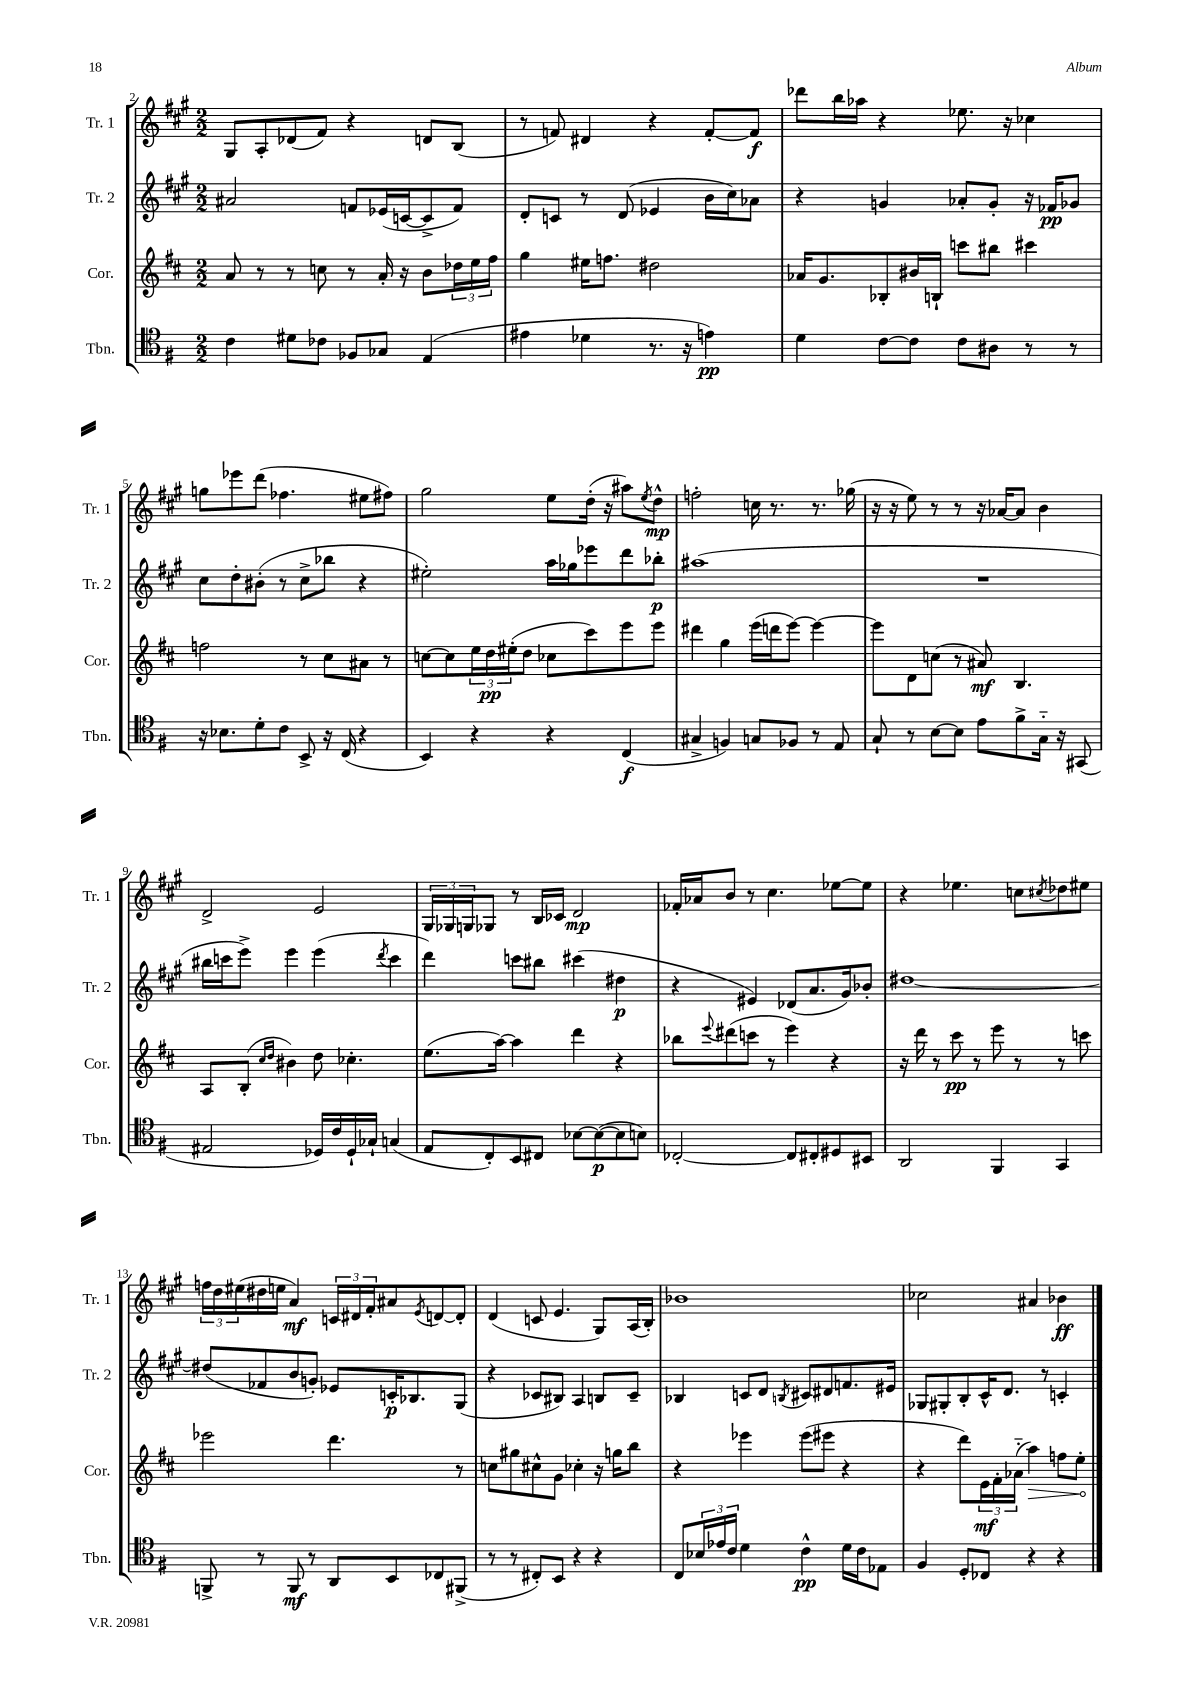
<<
\new StaffGroup <<
\new Staff = "s0" \with { instrumentName = "Tr. 1" shortInstrumentName = "Tr. 1" } {
    \clef treble \key a \major \numericTimeSignature \time 2/2
    gis8 a8-. des'8( fis'8) r4 d'8 b8( |
    r8 f'8) dis'4 r4 f'8~-. f'8\f |
    des'''8 b''16 aes''16 r4 ees''8. r16 ces''4 |
    g''8 ees'''8 d'''8( fes''4. eis''8 fis''8) |
    gis''2 e''8 d''16-.( r16 ais''8) \acciaccatura { e''8 } d''8-^\mp |
    f''2-. c''16 r8. r8. ges''16( |
    r16 r16 e''8) r8 r8 r16 aes'16~ aes'8 b'4 |
    d'2-> e'2 |
    \tuplet 3/2 { gis16 ges16 g16 } ges8 r8 b16 ces'16 d'2\mp |
    fes'16-. aes'16 b'8 r8 cis''4. ees''8~ ees''8 |
    r4 ees''4. c''8 \acciaccatura { cis''8 } des''8 eis''8 |
    \tuplet 3/2 { f''16 d''16 eis''16( } dis''16 e''16 a'4\mf) \tuplet 3/2 { c'16 dis'16 fis'16-. } ais'8 \acciaccatura { e'8 } d'8~ d'8-. |
    d'4( c'8 e'4. gis8) a16( b16-.) |
    bes'1 |
    ces''2 ais'4 bes'4\ff \bar "|." |
}
\new Staff = "s1" \with { instrumentName = "Tr. 2" shortInstrumentName = "Tr. 2" } {
    \clef treble \key a \major \numericTimeSignature \time 2/2
    ais'2 f'8 ees'16( c'16~ c'8-> f'8) |
    d'8-. c'8 r8 d'8( ees'4 b'16 cis''16) aes'8 |
    r4 g'4 aes'8-. g'8-. r16 fes'16\pp ges'8 |
    cis''8 d''8-. bis'8-.( r8 cis''8-> bes''8 r4 |
    eis''2-.) a''16 ges''16 ees'''8 d'''8 bes''8-.\p |
    ais''1( |
    R1 |
    bis''16 c'''16 e'''8->) e'''4 e'''4( \acciaccatura { d'''8 } c'''4 |
    d'''4) c'''8 bis''8 cis'''4( dis''4\p |
    r4 eis'4) des'8( a'8. gis'16) bes'8-. |
    dis''1~ |
    dis''8( fes'8 b'8 g'8-.) ees'8 c'16-.\p bes8. gis8( |
    r4 ces'8 bis8) a4 b8 ces'8-- |
    bes4 c'8 d'8 \acciaccatura { b8 } cis'8 dis'8 f'8. eis'16 |
    ges8 gis8-. b8-. cis'16-^ d'8. r8 c'4-. \bar "|." |
}
\new Staff = "s2" \with { instrumentName = "Cor." shortInstrumentName = "Cor." } {
    \clef treble \key d \major \numericTimeSignature \time 2/2
    a'8 r8 r8 c''8 r8 a'16-. r16 b'8 \tuplet 3/2 { des''16 e''16 fis''16 } |
    g''4 eis''16 f''8. dis''2 |
    aes'16 g'8. bes8-. bis'16 b16-! c'''8 bis''8 cis'''4 |
    f''2 r8 cis''8 ais'8 r8 |
    c''8~ c''8 \tuplet 3/2 { e''16 d''16\pp eis''16-.( } d''8 ces''8 cis'''8) e'''8 e'''8 |
    dis'''4 g''4 e'''16( d'''16 e'''8~) e'''4~ |
    e'''8 d'8 c''8( r8 ais'8\mf) b4. |
    a8 b8-.( \grace { cis''16 d''16 } bis'4) d''8 ces''4.-. |
    e''8.( a''16~) a''4 d'''4 r4 |
    bes''8 \appoggiatura { e'''8 } dis'''8( c'''8 r8 e'''4) r4 |
    r16 d'''16 r8 cis'''8\pp r8 e'''8 r8 r8 c'''8 |
    ees'''2 d'''4. r8 |
    c''8 gis''8 cis''8-^ g'8 ces''4-. r16 g''16 b''8 |
    r4 ees'''4 ees'''8( eis'''8 r4 |
    r4 d'''8) \tuplet 3/2 { e'16\mf fis'16-. aes'16-_( } \once \override Hairpin.circled-tip = ##t a''4\>) f''8 e''8-.\! \bar "|." |
}
\new Staff = "s3" \with { instrumentName = "Tbn." shortInstrumentName = "Tbn." } {
    \clef tenor \key g \major \numericTimeSignature \time 2/2
    c'4 dis'8 ces'8 fes8 ges8 e4( |
    eis'4 des'4 r8. r16 e'4\pp) |
    d'4 c'8~ c'8 c'8 ais8 r8 r8 |
    r16 bes8. d'8-. c'8 b,8-> r16 c16( r4 |
    b,4) r4 r4 c4\f( |
    gis4-> f4) g8 fes8 r8 e8 |
    g8-! r8 b8~ b8 e'8 fis'8-> g16-_ r16 gis,8( |
    eis2 des16) c'16 des16-! ges16-! g4( |
    e8 c8-.) b,8 cis8 bes8~ bes8~\p( bes8 b8) |
    ces2~-. ces8 cis8-. dis8 bis,8 |
    a,2 fis,4 g,4 |
    f,8-> r8 f,8\mf r8 a,8 b,8 ces8 fis,8->( |
    r8 r8 cis8-.) b,8 r4 r4 |
    c8 \tuplet 3/2 { bes16 ees'16 c'16 } d'4 c'4-^\pp d'16 c'16 ees8 |
    fis4 d8-. ces8 r4 r4 \bar "|." |
}
>>
>>
\layout { \context { \Score currentBarNumber = #2 } }
